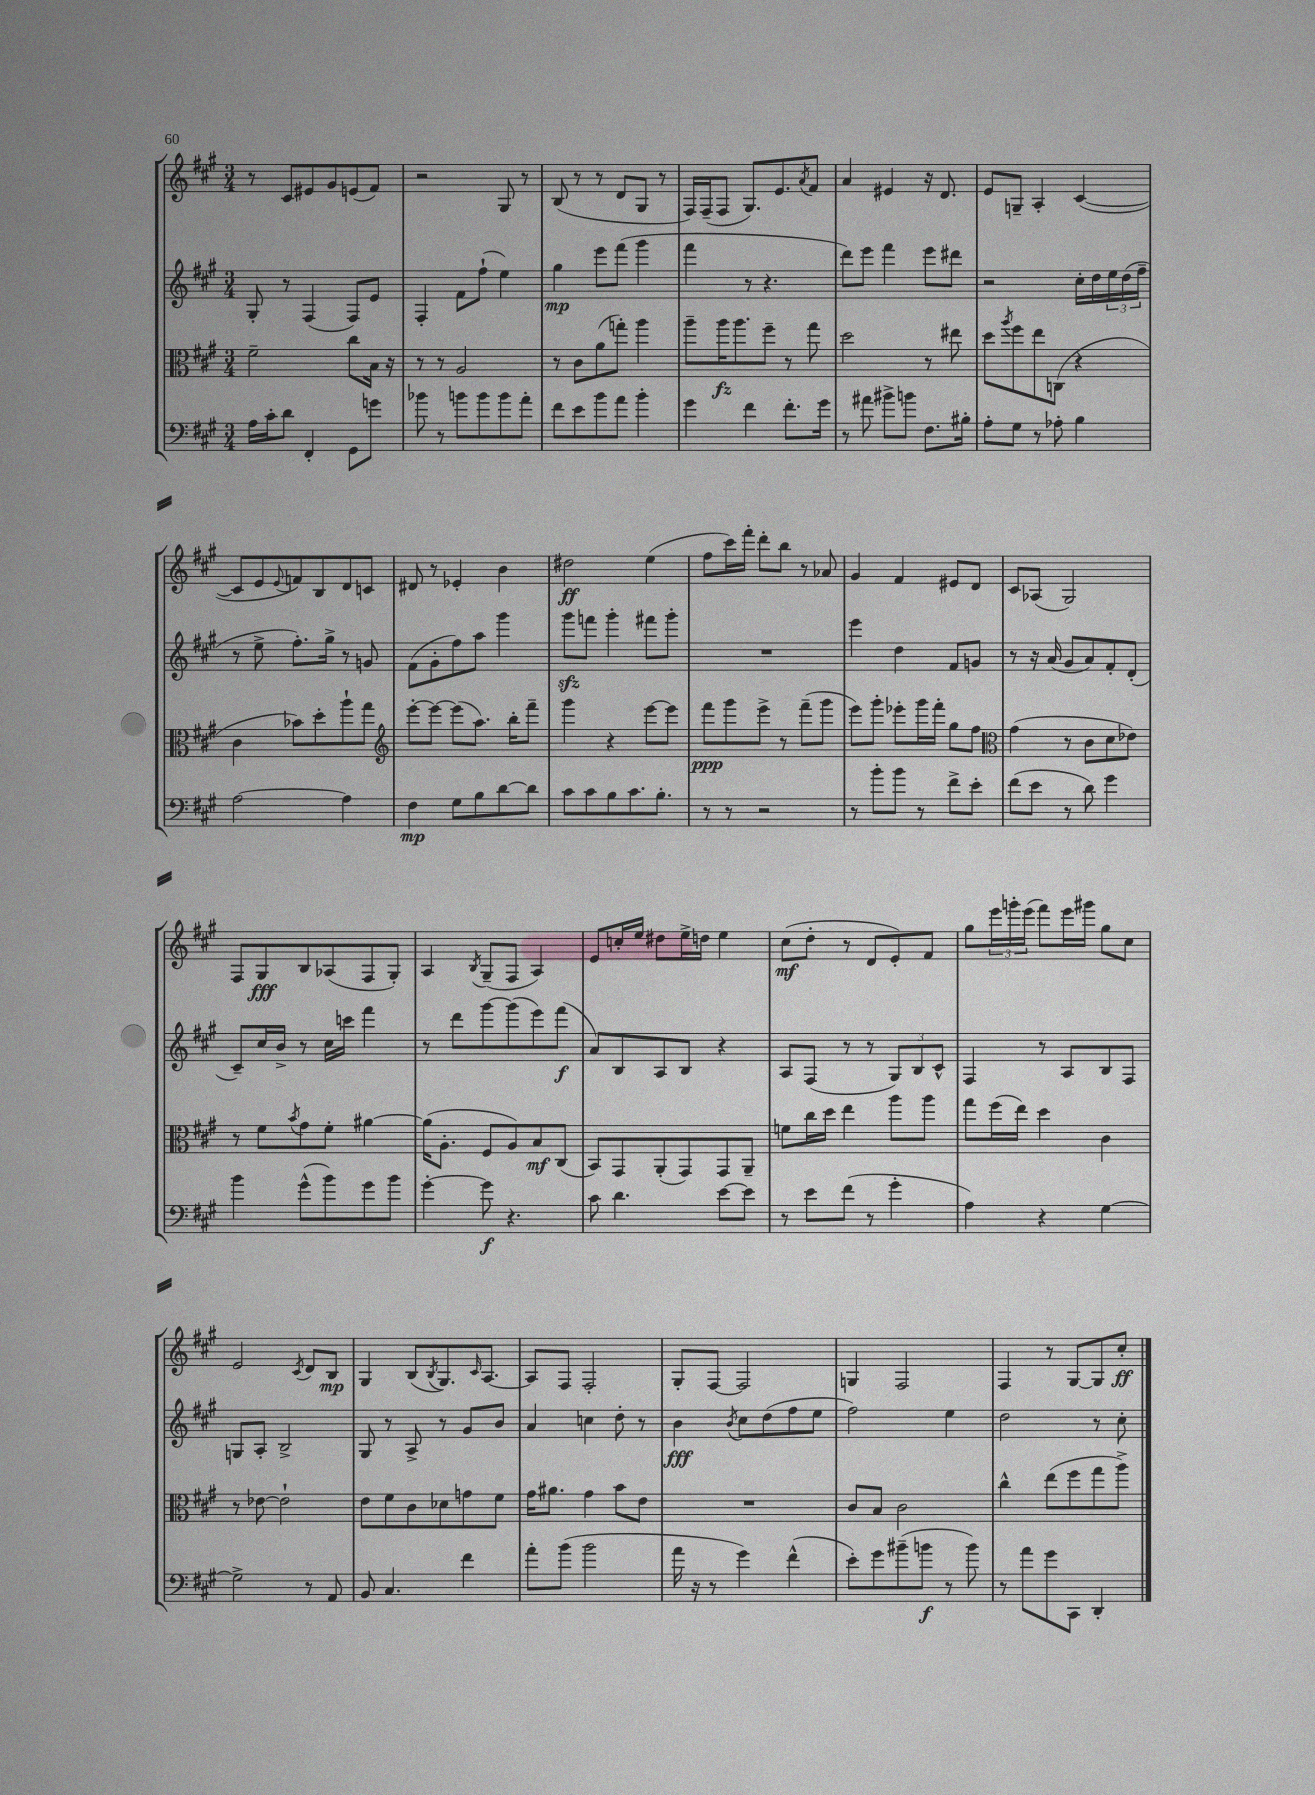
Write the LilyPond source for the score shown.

<<
\new StaffGroup <<
\new Staff = "s0" {
    \clef treble \key a \major \numericTimeSignature \time 3/4
    r8 cis'8 eis'8 gis'8 e'8( fis'8) |
    r2 gis8 r8 |
    b8( r8 r8 d'8 gis8 r8 |
    fis16) fis16--( fis8 gis8.) e'8. \acciaccatura { a'8 } fis'8 |
    a'4 eis'4 r16 d'8. |
    e'8 g8-- a4-. cis'4~( |
    cis'8 e'8 \appoggiatura { e'8 } f'8) b8 d'8 c'8 |
    dis'8 r8 ees'4-. b'4 |
    dis''2\ff e''4( |
    fis''8 cis'''16) fis'''16-. d'''8-. b''8 r8 aes'8 |
    gis'4 fis'4 eis'8 d'8 |
    cis'8 aes8( gis2) |
    fis8 gis8\fff b8 aes8( fis8 gis8-.) |
    a4 \acciaccatura { b8 } gis8--( fis8 a4) |
    e'8 c''16-. e''16 dis''8 e''16-> d''16 e''4 |
    cis''8\mf( d''8-. r8 d'8 e'8-.) fis'8 |
    gis''8 \tuplet 3/2 { e'''16 g'''16-. e'''16( } fis'''8) e'''16 gis'''16 gis''8 cis''8 |
    e'2 \acciaccatura { cis'8 } d'8 b8\mp |
    gis4 b8( \acciaccatura { b8 } gis8.) \grace { cis'16 } a8.~ |
    a8 fis8 fis2-. |
    gis8-. fis8~ fis2 |
    g4 fis2 |
    fis4 r8 gis8~ gis8 cis''8-.\ff \bar "|." |
}
\new Staff = "s1" {
    \clef treble \key a \major \numericTimeSignature \time 3/4
    gis8-. r8 fis4( fis8) e'8 |
    fis4-. fis'8 fis''8-!( e''4) |
    gis''4\mp e'''8 fis'''8( gis'''4 |
    fis'''4 r8 r4. |
    d'''8) e'''8 fis'''4 e'''8 dis'''8 |
    r2 cis''16-. d''16 \tuplet 3/2 { e''16 d''16( fis''16-- } |
    r8 e''8-> fis''8.-.) gis''16-> r8 g'8 |
    fis'8( gis'8-. fis''8) a''8 gis'''4 |
    gis'''8\sfz f'''8 gis'''4-. fis'''8 gis'''8-. |
    R2. |
    e'''4 d''4 fis'8 g'8 |
    r8 r16 a'16( gis'8 a'8) fis'8-. d'8-.( |
    cis'8--) cis''16 b'16-> r8 cis''16 c'''16 fis'''4 |
    r8 d'''8 gis'''8~ gis'''8( e'''8) fis'''8\f( |
    a'8) b8 a8 b8 r4 |
    a8 fis8( r8 r8 \tuplet 3/2 { gis8) b8 cis'8-^ } |
    fis4 r8 a8 b8 fis8 |
    g8 a8-. b2-> |
    gis8 r8 a8-> r8 gis'8 b'8 |
    a'4 c''4 d''8-. r8 |
    b'4\fff \acciaccatura { b'8 } cis''8 d''8( fis''8 e''8 |
    fis''2) e''4 |
    d''2 r8 cis''8-. \bar "|." |
}
\new Staff = "s2" {
    \clef alto \key a \major \numericTimeSignature \time 3/4
    fis'2-- cis''8 b16 r16 |
    r8 r8 a2 |
    r8 cis'8 a'8( g''8-.) a''4 |
    a''8-- a''16\fz a''8. fis''8-- r8 gis''8 |
    d''2 r8 eis''8 |
    d''8 \acciaccatura { a''8 } fis''8 e''8 c8( r4 |
    cis'4 bes'8) d''8-. a''8-! gis''8 |
    \clef treble e'''8~-. e'''8~ e'''8( a''8.) b''16-. fis'''8-- |
    gis'''4 r4 e'''8~ e'''8 |
    fis'''8\ppp gis'''8 e'''8-> r8 fis'''8--( gis'''8 |
    e'''8) gis'''8-. ees'''8-. gis'''16 fis'''16-. gis''8 fis''8 |
    \clef alto gis'4( r8 cis'8 d'8 ees'8) |
    r8 fis'8 \acciaccatura { b'8 } gis'8 fis'8-. ais'4~ |
    ais'16( a8.-. fis8 a8) b8\mf cis8( |
    b,8) gis,8 a,8-.( gis,8) gis,8 a,8-- |
    f'8 cis''16 d''16 e''4 a''8 a''8 |
    gis''8 fis''16( e''16) d''4 cis'4 |
    r8 ees'8~ ees'2-! |
    e'8 fis'8 cis'8 des'8 g'8 fis'8 |
    gis'16 ais'8. gis'4 b'8 e'8 |
    R2. |
    cis'8 b8 cis'2 |
    cis''4-^ e''8( fis''8 gis''8 a''8->) \bar "|." |
}
\new Staff = "s3" {
    \clef bass \key a \major \numericTimeSignature \time 3/4
    a16 cis'16-. d'8 fis,4-. gis,8 g'8 |
    bes'8 r8 b'8 b'8 b'8 a'8-. |
    fis'8 e'8 b'8 a'8 b'4-. |
    gis'4 fis'4 fis'8.-. gis'16 |
    r8 ais'8 bis'8-> b'8 fis8. bis16-. |
    a8-. gis8 r8 aes8-. b4 |
    a2~ a4 |
    fis4\mp gis8 b8 d'8~ d'8 |
    cis'8 cis'8 b8 cis'8. b8.-. |
    r8 r8 r2 |
    r8 b'8-. b'8 r8 fis'8-> e'8-. |
    fis'8( e'8 r8 d'8) gis'4 |
    b'4 gis'8-^( b'8) gis'8 b'8 |
    gis'4~-. gis'8\f r4. |
    cis'8 d'4. e'8~ e'8 |
    r8 e'8 fis'8( r8 gis'4-. |
    a4) r4 gis4~ |
    gis2-> r8 a,8 |
    b,8 cis4. fis'4 |
    a'8-. b'8( b'2 |
    a'16 r16 r8 gis'4) fis'4-^( |
    e'8-.) gis'8 bis'8--( b'8\f r8 b'8) |
    r8 a'8 gis'8 cis,8 d,4-. \bar "|." |
}
>>
>>
\layout { \context { \Score \remove "Bar_number_engraver" } }
